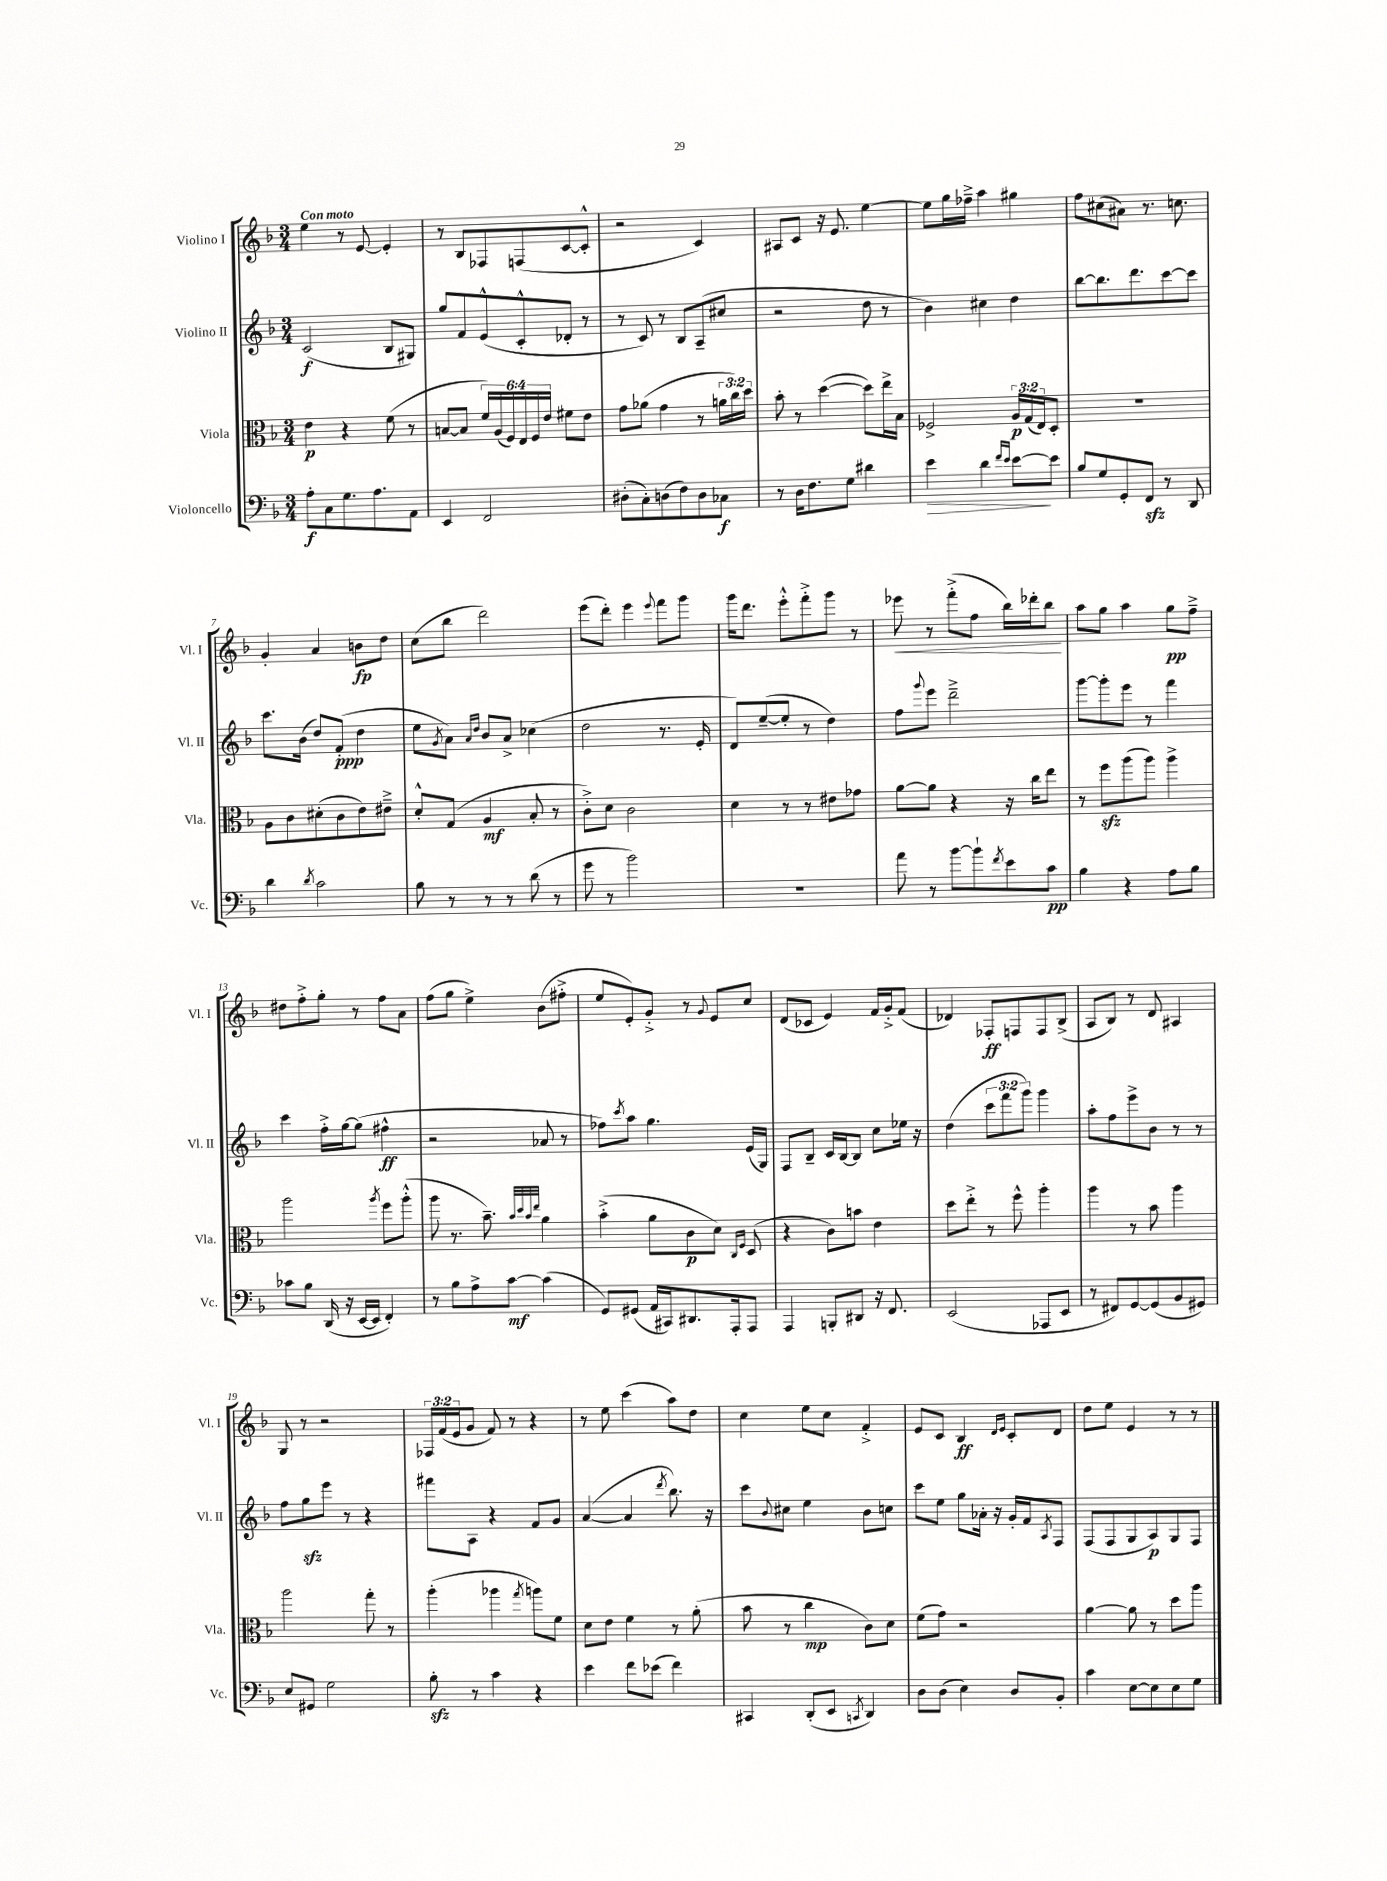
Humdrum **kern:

**kern	**dynam	**kern	**dynam	**kern	**dynam	**kern	**dynam
*part4	*part4	*part3	*part3	*part2	*part2	*part1	*part1
*staff4	*staff4	*staff3	*staff3	*staff2	*staff2	*staff1	*staff1
*I"Violoncello	*	*I"Viola	*	*I"Violino II	*	*I"Violino I	*
*I'Vc.	*	*I'Vla.	*	*I'Vl. II	*	*I'Vl. I	*
*clefF4	*	*clefC3	*	*clefG2	*	*clefG2	*
*k[b-]	*	*k[b-]	*	*k[b-]	*	*k[b-]	*
*M3/4	*	*M3/4	*	*M3/4	*	*M3/4	*
=1	=1	=1	=1	=1	=1	=1	=1
!	!	!	!	!	!	!LO:TX:a:B:t=Con moto	!
8A'\L	f	4e\	p	(2c/	f	4ee\	.
8C\	.	.	.	.	.	.	.
8.G\	.	4r	.	.	.	8r	.
.	.	.	.	.	.	[8e/	.
8.A\	.	.	.	.	.	.	.
.	.	(8f\	.	8B-/L	.	4e'/]	.
8AA\J	.	8r	.	8G#X/J)	.	.	.
=2	=2	=2	=2	=2	=2	=2	=2
4EE/	.	[8Bn/L	.	8gg/L	.	8r	.
.	.	8B/J]	.	8f/	.	8B-/L	.
2FF/	.	24f/LL)	.	(8e^^/	.	8F-X/	.
.	.	(24A/	.	.	.	.	.
.	.	24F/)	.	.	.	.	.
.	.	24E/	.	8c'^^/	.	(8Fn/	.
.	.	24F/	.	.	.	.	.
.	.	24e/JJ	.	.	.	.	.
.	.	8f#X\L	.	8d-X'/J	.	[8c/	.
.	.	8e\J	.	8r	.	8c'^^/J]	.
=3	=3	=3	=3	=3	=3	=3	=3
(8D#X'\L	.	8g\L	.	8r	.	2r	.
8C'\)	.	(8a-X\J	.	8c/)	.	.	.
(8Dn\	.	4g\	.	8r	.	.	.
8F\)	.	.	.	8B-/L	.	.	.
8D\	.	8r	.	(8A~/	.	4c/)	.
8C-X\J	f	24an\LL	.	8cc#X/J	.	.	.
.	.	24cc\)	.	.	.	.	.
.	.	24dd\JJ	.	.	.	.	.
=4	=4	=4	=4	=4	=4	=4	=4
8r	.	8b-'\	.	2r	.	8A#X/L	.
16D\KL	.	8r	.	.	.	8c/J	.
8.F\	.	.	.	.	.	.	.
.	.	([4dd\	.	.	.	16r	.
.	.	.	.	.	.	8.e/	.
8G\J	.	.	.	.	.	.	.
4d#X\	.	8dd\L])	.	8dd\	.	[4ee\	.
.	.	16ee^\L	.	8r	.	.	.
.	.	16B-\JJ	.	.	.	.	.
=5	=5	=5	=5	=5	=5	=5	=5
!	!LO:HP:b	!	!	!	!	!	!
4e\	>	2F-X^/	.	4b-\)	.	8ee\L]	.
.	.	.	.	.	.	16gg\L	.
.	.	.	.	.	.	16ff-X~^\JJ	.
4d\	.	.	.	4cc#X\	.	4aa\	.
16qqf/LL	.	.	.	.	.	.	.
16qqe/JJ	.	.	.	.	.	.	.
[8e\L	.	24A/LL	p	4dd\	.	4gg#X\	.
.	.	(24G/	.	.	.	.	.
.	.	24E/J)	.	.	.	.	.
8e\J]	]	8D'/J	.	.	.	.	.
=6	=6	=6	=6	=6	=6	=6	=6
8B-/L	.	2.r	.	[8bb-\L	.	8ff\L	.
8G/	.	.	.	8.bb-\]	.	(8cc#X\	.
8GG'/	.	.	.	.	.	8a#X\J)	.
.	.	.	.	8.ddd\	.	.	.
8FFzz/J	.	.	.	.	.	8.r	.
8r	.	.	.	[8ccc\	.	.	.
.	.	.	.	.	.	8.ccn\	.
8DD/	.	.	.	8ccc\J]	.	.	.
!!LO:LB:g=z
=7	=7	=7	=7	=7	=7	=7	=7
4d\	.	8A\L	.	8.ccc\L	.	4g'/	.
.	.	8c\	.	.	.	.	.
.	.	.	.	(16b-\Jk	.	.	.
8qd/	.	.	.	.	.	.	.
2c\	.	(8d#X'\	.	8dd/L)	.	4a/	.
.	.	8c\	.	(8f'/J	ppp	.	.
.	.	8e\)	.	4dd\	.	8bn\L	fp
.	.	8e#X~^\J	.	.	.	8dd\J	.
=8	=8	=8	=8	=8	=8	=8	=8
8B-\	.	8d'^^/L	.	8ee\L	.	(8cc\L	.
.	.	.	.	8qg/	.	.	.
8r	.	(8G/J	.	8a\J)	.	8bb-\J	.
.	.	.	.	16qqa/LL	.	.	.
.	.	.	.	16qqdd/JJ	.	.	.
8r	.	4A/	mf	8b-/L	.	2ddd\)	.
8r	.	.	.	8a^/J	.	.	.
(8d\	.	8B-'/	.	(4cc-X\	.	.	.
8r	.	8r	.	.	.	.	.
=9	=9	=9	=9	=9	=9	=9	=9
8g\	.	8c'^\L)	.	2dd\	.	(8eee\L	.
8r	.	8d\J	.	.	.	8ddd'\J)	.
2b-\)	.	2c\	.	.	.	4eee\	.
.	.	.	.	.	.	8qqeee/	.
.	.	.	.	8.r	.	8fff\L	.
.	.	.	.	.	.	8ggg\J	.
.	.	.	.	16e'/	.	.	.
=10	=10	=10	=10	=10	=10	=10	=10
2.r	.	4d\	.	8d/L)	.	16ggg\KL	.
.	.	.	.	.	.	8.ddd\J	.
.	.	.	.	([8ee~/	.	.	.
.	.	8r	.	8ee'/J]	.	8eee'^^\L	.
.	.	8r	.	8r	.	8fff'^\	.
.	.	8e#X\L	.	4dd\)	.	8ggg\J	.
.	.	8g-X\J	.	.	.	8r	.
=11	=11	=11	=11	=11	=11	=11	=11
!	!	!	!	!	!	!	!LO:HP:b
8a\	.	[8a\L	.	8ff\L	.	8eee-X\	<
.	.	.	.	8qqggg/	.	.	.
8r	.	8a\J]	.	8eee\J	.	8r	.
[8b-\L	.	4r	.	2ddd~^\	.	(8fff'^\L	.
8b-`\]	.	.	.	.	.	8ff\J	.
8qf/	.	.	.	.	.	.	.
8e\	.	16r	.	.	.	16bb-\LL)	.
.	.	16cc\KL	.	.	.	16ddd-X'\J	.
8c\J	pp	8ee\J	.	.	.	8bb-\J	.
.	.	.	.	.	.	.	[
=12	=12	=12	=12	=12	=12	=12	=12
4B-\	.	8r	.	[8ggg\L	.	8aa\L	.
.	.	8ffzz\L	.	8ggg'\]	.	8gg\J	.
4r	.	(8aa\	.	8eee\J	.	4aa\	.
.	.	8aa\J)	.	8r	.	.	.
8A\L	.	4aa^\	.	4fff\	.	8gg\L	pp
8B-\J	.	.	.	.	.	8ff~^\J	.
!!LO:LB:g=z
=13	=13	=13	=13	=13	=13	=13	=13
8c-X\L	.	2aa\	.	4ccc\	.	8dd#X\L	.
8B-\J	.	.	.	.	.	8ff'^\	.
(16DD/	.	.	.	16ff'^\LL	.	8gg'\J	.
16r	.	.	.	[16gg\J	.	.	.
[16EE/LL	.	.	.	(8gg\J]	.	8r	.
16EE/JJ]	.	.	.	.	.	.	.
.	.	8qaa/	.	.	.	.	.
4FF'/)	.	8ff\L	.	4ff#X^^\	ff	8ff\L	.
.	.	(8aa'^^\J	.	.	.	8a\J	.
=14	=14	=14	=14	=14	=14	=14	=14
8r	.	8aa\	.	2r	.	(8ff\L	.
8B-\L	.	8.r	.	.	.	8gg\J	.
8A^\	.	.	.	.	.	4ee^\)	.
.	.	8.b-~\)	.	.	.	.	.
[8c\J	mf	.	.	.	.	.	.
.	.	32qqb-/LLL	.	.	.	.	.
.	.	32qqdd/	.	.	.	.	.
.	.	32qqb-/	.	.	.	.	.
.	.	32qqee/JJJ	.	.	.	.	.
(4c\]	.	4a\	.	8a-X/	.	(8b-\L	.
.	.	.	.	8r	.	8ff#X'^\J	.
=15	=15	=15	=15	=15	=15	=15	=15
8GG/L)	.	(4b-'^\	.	8ff-X\L)	.	8ee/L	.
.	.	.	.	8qccc/	.	.	.
(8GG#X/J	.	.	.	8aa\J	.	8e'/)	.
16AA/LL	.	8a\L	.	4.gg\	.	8g'^/J	.
16CC#X/J)	.	.	.	.	.	.	.
8.DD#X/	.	8c\	p	.	.	8r	.
.	.	.	.	.	.	8qqg/	.
.	.	8d\J)	.	.	.	8e/L	.
16AAA'/k	.	.	.	.	.	.	.
.	.	16qqC/LL	.	.	.	.	.
.	.	16qqF/JJ	.	.	.	.	.
8AAA/J	.	(8D/	.	(16e/LL	.	8cc/J	.
.	.	.	.	16G/JJ)	.	.	.
=16	=16	=16	=16	=16	=16	=16	=16
4AAA/	.	4r	.	8F/L	.	(8d/L	.
.	.	.	.	8B-~/J	.	8c-X/J	.
8BBBn'/L	.	8c\L)	.	16c/LL	.	4e/)	.
.	.	.	.	[16B-/J	.	.	.
8DD#X/J	.	8bn\J	.	8B-/J]	.	.	.
16r	.	4e\	.	8cc\L	.	16f/LL	.
8.FF/	.	.	.	.	.	16g'^/J	.
.	.	.	.	16ee-X\Jk	.	(8f/J	.
.	.	.	.	16r	.	.	.
=17	=17	=17	=17	=17	=17	=17	=17
(2EE/	.	8dd\L	.	(4dd\	.	4d-X/)	.
.	.	8ee'^\J	.	.	.	.	.
.	.	8r	.	12ccc\L	.	8F-X'/L	ff
.	.	.	.	12fff\	.	.	.
.	.	8ff^^\	.	.	.	8Fn/	.
.	.	.	.	12ggg\J)	.	.	.
8AAA-X/L	.	4aa'\	.	4ggg\	.	8F/	.
8EE/J	.	.	.	.	.	(8B-^/J	.
=18	=18	=18	=18	=18	=18	=18	=18
8r	.	4aa\	.	8aa'\L	.	8A/L	.
8FF#X/L)	.	.	.	8ff\	.	8B-/J)	.
[8GG/	.	8r	.	8eee^\	.	8r	.
(8GG/]	.	8b-\	.	8b-\J	.	8d/	.
8BB-/	.	4aa\	.	8r	.	4A#X/	.
8GG#X/J)	.	.	.	8r	.	.	.
!!LO:LB:g=z
=19	=19	=19	=19	=19	=19	=19	=19
8E/L	.	2aa\	.	8ff\L	.	8G/	.
8GG#X/J	.	.	.	8ggzz\	.	8r	.
2G\	.	.	.	8eee\J	.	2r	.
.	.	.	.	8r	.	.	.
.	.	8gg'\	.	4r	.	.	.
.	.	8r	.	.	.	.	.
=20	=20	=20	=20	=20	=20	=20	=20
8B-zz'\	.	(4aa'\	.	8fff#X\L	.	24F-X/LL	.
.	.	.	.	.	.	(24f/	.
.	.	.	.	.	.	24e/J	.
8r	.	.	.	8A\J	.	8g/J	.
4c\	.	4aa-X\	.	4r	.	8f/)	.
.	.	.	.	.	.	8r	.
.	.	8qgg/	.	.	.	.	.
4r	.	8aan\L)	.	8f/L	.	4r	.
.	.	8f\J	.	8g/J	.	.	.
=21	=21	=21	=21	=21	=21	=21	=21
4e\	.	8d\L	.	([4a/	.	8r	.
.	.	8e\J	.	.	.	8ee\	.
8f\L	.	4f\	.	4a/]	.	(4ccc\	.
(8e-X\J	.	.	.	.	.	.	.
.	.	.	.	8qddd/	.	.	.
4f\)	.	8r	.	8.bb-\)	.	8aa\L)	.
.	.	(8a'\	.	.	.	8dd\J	.
.	.	.	.	16r	.	.	.
=22	=22	=22	=22	=22	=22	=22	=22
4CC#X/	.	8b-\	.	8ccc\L	.	4cc\	.
.	.	.	.	8qqb-/	.	.	.
.	.	8r	.	8cc#X\J	.	.	.
(8DD'/L	.	4cc\	mp	4ee\	.	8ee\L	.
8EE/J	.	.	.	.	.	8cc\J	.
8qCCn/	.	.	.	.	.	.	.
4DD/)	.	8c\L)	.	8b-\L	.	4f'^/	.
.	.	8d\J	.	8ccn\J	.	.	.
=23	=23	=23	=23	=23	=23	=23	=23
8D\L	.	(8f\L	.	8ccc\L	.	8e/L	.
(8D\J	.	8g\J)	.	8ee\J	.	8c/J	.
4E\)	.	2r	.	8gg\L	.	4B-/	ff
.	.	.	.	16a-X'\Jk	.	.	.
.	.	.	.	16r	.	.	.
.	.	.	.	.	.	16qqd/LL	.
.	.	.	.	.	.	16qqe/JJ	.
8D/L	.	.	.	16g'/LL	.	8c'/L	.
.	.	.	.	16f/J	.	.	.
.	.	.	.	8qA/	.	.	.
8BB-'/J	.	.	.	8F/J	.	8d/J	.
=24	=24	=24	=24	=24	=24	=24	=24
4c\	.	[4a\	.	(8F/L	.	8dd\L	.
.	.	.	.	8F/	.	8ee\J	.
[8E\L	.	8a\]	.	8G/	.	4e/	.
8E\]	.	8r	.	8A/)	p	.	.
8E\	.	8dd\L	.	8G/	.	8r	.
8G\J	.	8aa\J	.	8F/J	.	8r	.
==	==	==	==	==	==	==	==
*-	*-	*-	*-	*-	*-	*-	*-
